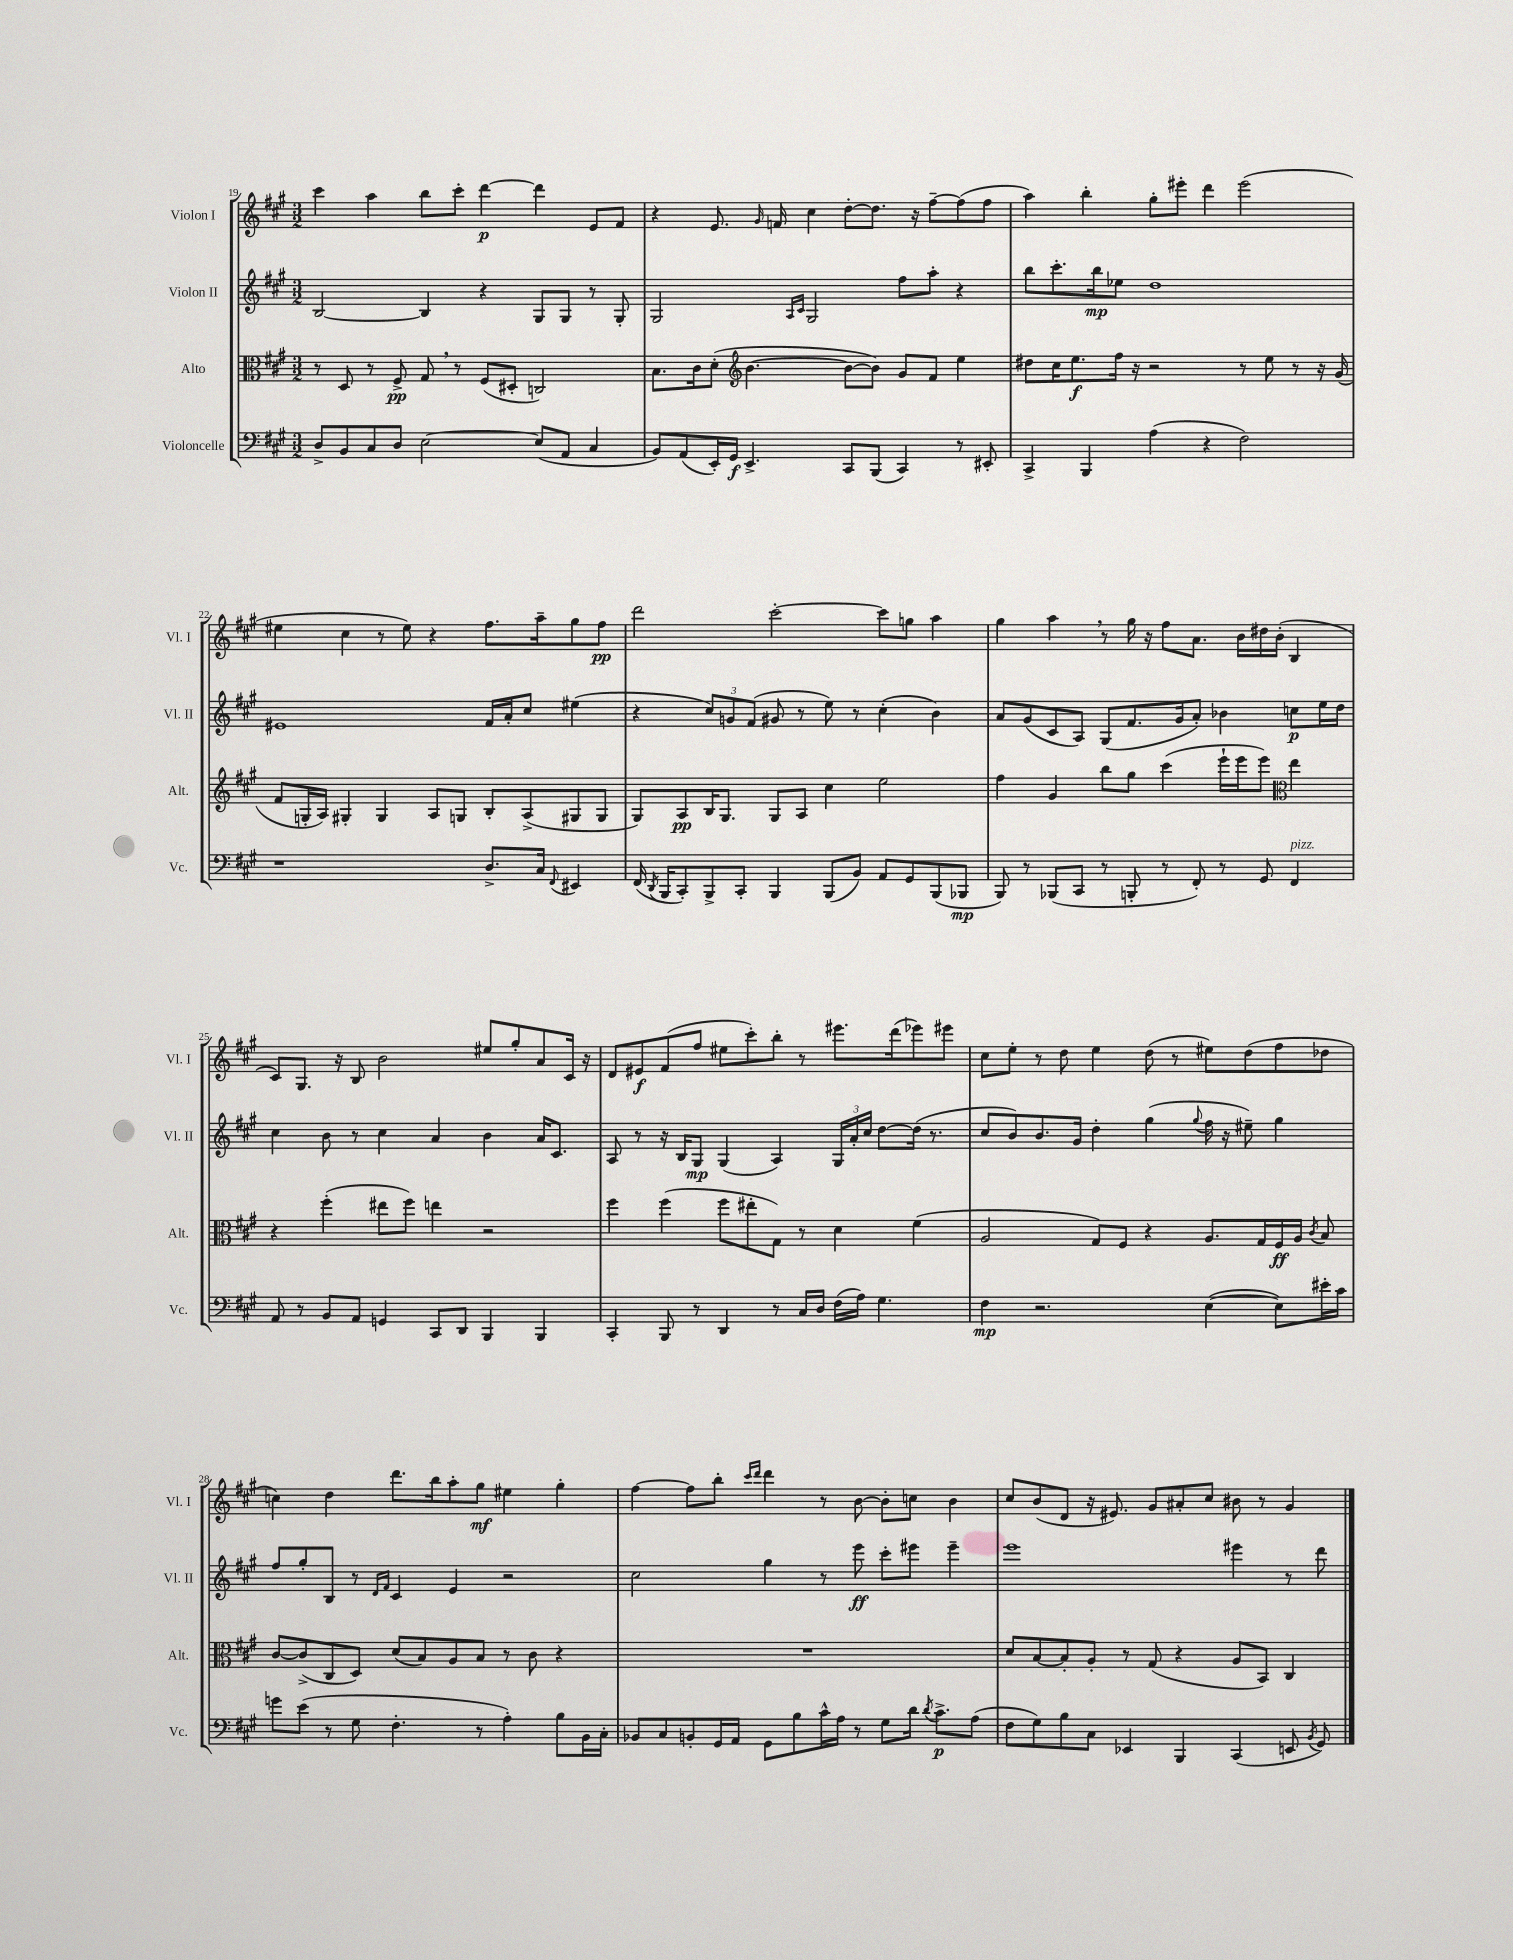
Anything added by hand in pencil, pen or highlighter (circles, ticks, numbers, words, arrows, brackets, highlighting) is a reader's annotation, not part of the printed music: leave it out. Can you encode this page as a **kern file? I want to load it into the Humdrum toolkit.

**kern	**kern	**kern	**kern
*staff4	*staff3	*staff2	*staff1
*clefF4	*clefC3	*clefG2	*clefG2
*k[f#c#g#]	*k[f#c#g#]	*k[f#c#g#]	*k[f#c#g#]
*M3/2	*M3/2	*M3/2	*M3/2
8D^/L	8r	[2B/	4ccc#\
8BB/	8D/	.	.
8C#/	8r	.	4aa\
8D/J	8F#^/	.	.
[2E\	8G#/	4B/]	8bb\L
.	8r	.	8ccc#'\J
.	(8F#/L	4r	[4ddd\
.	8D#'/J	.	.
(8E/]L	2C/)	8G#/L	4ddd\]
8AA/J	.	8G#/J	.
4C#/	.	8r	8e/L
.	.	8G#'/	8f#/J
=	=	=	=
8BB/L)	8.B\L	2G#/	4r
(8AA/	.	.	.
.	16c#\k	.	.
16EE'/L)	(8d'\J	.	8.e/
16GG#/JJ	.	.	.
*	*clefG2	*	*
4.EE^/	[4.b\	.	.
.	.	.	16qqg#/
.	.	.	16f/
.	.	16qqA/LL	.
.	.	16qqc#/JJ	.
.	.	2G#/	4cc#\
8CC#/L	8b\_L	.	[8dd'\L
(8BBB/J	8b\]J)	.	8.dd\]J
4CC#/)	8g#/L	8ff#\L	.
.	.	.	16r
.	8f#/J	8aa'\J	[8ff#~\L
8r	4ee\	4r	(8ff#\]
8EE#'/	.	.	8ff#\J
=	=	=	=
4CC#^/	8dd#\L	8bb\L	4aa\)
.	16cc#\K	8.ccc#'\	.
.	8.ee\	.	.
4BBB/	.	.	4bb'\
.	.	16bb\k	.
.	16ff#\Jk	8ee-\J	.
.	16r	.	.
(4A\	2r	1dd	8gg#'\L
.	.	.	8eee#'\J
4r	.	.	4ddd\
2F#\)	8r	.	(2eee#\
.	8ee\	.	.
.	8r	.	.
.	16r	.	.
.	(16g#/	.	.
=	=	=	=
1r	8f#/L	1e#	4ee#\
.	16G'/L	.	.
.	16A/JJ)	.	.
.	4G#'/	.	4cc#\
.	4G#/	.	8r
.	.	.	8ee#\)
.	8A/L	.	4r
.	8G/J	.	.
8.D^/L	8B'/L	16f#/LL	8.ff#\L
.	.	16a'/J	.
.	(8A^/	8cc#/J	.
16C#/Jk	.	.	16aa~\k
8qqFF#/	.	.	.
4EE#/	8G#/	(4ee#\	8gg#\
.	8G#/J	.	8ff#\J
=	=	=	=
(16FF#/	8G#/L)	4r	2ddd\
8qDD/	.	.	.
16BBB/LK	.	.	.
8CC#'/)	8A/	.	.
8BBB^/	16B/K	12cc#/L)	.
.	8.G#/J	.	.
.	.	12g/	.
8CC#'/J	.	.	.
.	.	(12f#/J	.
4BBB/	8G#/L	8g#/	[2ccc#'\
.	8A/J	8r	.
(8BBB/L	4cc#\	8ee\)	.
8BB/J)	.	8r	.
8AA/L	2ee\	(4cc#'\	8ccc#\]L
8GG#/	.	.	8gg\J
(8BBB/	.	4b\)	4aa\
8BBB-/J	.	.	.
=	=	=	=
8BBB/)	4ff#\	8a/L	4gg#\
8r	.	(8g#/	.
(8BBB-/L	4g#/	8c#/	4aa\
8CC#/J	.	8A/J)	.
8r	8bb\L	(8G#/L	8r
8BBB'/	8gg#\J	8.f#/	16gg#\
.	.	.	16r
8r	(4ccc#\	.	8ff#\L
.	.	16g#/k	.
8FF#'/)	.	8a'/J)	8.a\J
8r	16eee`\LL	4b-\	.
.	16eee\J	.	16b\LL
8GG#/	8eee\J)	.	16dd#\
.	.	.	(16b'\JJ
*	*clefC3	*	*
4FF#/	4ee\	8cc\L	4B/
.	.	16ee\L	.
.	.	16dd\JJ	.
=	=	=	=
8AA/	4r	4cc#\	8c#/L)
8r	.	.	8.G#/J
8BB/L	(4ff#'\	8b\	.
.	.	.	16r
8AA/J	.	8r	8B/
4GG/	8ee#\L	4cc#\	2b\
.	8ff#\J)	.	.
8CC#/L	4ee\	4a/	.
8DD/J	.	.	.
4BBB/	2r	4b\	8ee#/L
.	.	.	8gg#'/
4BBB/	.	16a/LK	8a/
.	.	8.c#/J	.
.	.	.	16c#/Jk
.	.	.	16r
=	=	=	=
4CC#'/	4ff#\	8A/	8d/L
.	.	8r	8e#/
8BBB/	(4ff#\	16r	(8f#/
.	.	16B/LK	.
8r	.	8G#/J	8ff#/J
4DD/	8ff#\L	(4G#/	8ee#\L
.	8ee#'\	.	8ccc#'\)
8r	8G#\J)	4A/)	8bb'\J
16C#/LL	8r	.	8r
16D/JJ	.	.	.
(16F#\LL	4d\	24G#/LL	8.eee#\L
.	.	24a'/	.
16A\JJ)	.	.	.
.	.	24cc#/JJ	.
4.G#\	.	[8dd\L	.
.	.	.	(16ddd\k
.	(4f#\	(16dd\]Jk	8eee-\)
.	.	8.r	.
.	.	.	8eee#\J
=	=	=	=
4F#\	2A/	8cc#/L	8cc#\L
.	.	8b/)	8ee'\J
2.r	.	8.b/	8r
.	.	.	8dd\
.	.	16g#/Jk	.
.	8G#/L)	4dd'\	4ee\
.	8F#/J	.	.
.	4r	(4gg#\	(8dd\
.	.	.	8r
.	.	8qqgg#/	.
([4E\	8.A/L	16ff#\	8ee#\L)
.	.	16r	.
.	.	8ee#~\)	(8dd\
.	16G#/L	.	.
8E\]L)	16F#/	4gg#\	8ff#\
.	16A/JJ	.	.
.	8qc#/	.	.
16e#'\L	8B/	.	8dd-\J
16c#\JJ	.	.	.
=	=	=	=
8g\L	[8c#/L	8ff#/L	4cc\)
(8e\J	(8c#^/]	8gg#'/	.
8r	8C#/	8B/J	4dd\
8G#\	8D/J)	8r	.
.	.	16qqd/LL	.
.	.	16qqf#/JJ	.
4.F#'\	(8d/L	4c#/	8.ddd\L
.	8B/)	.	.
.	.	.	16bb\k
.	8A/	4e/	8aa'\
8r	8B/J	.	8gg#\J
4A'\)	8r	2r	4ee#\
.	8c#\	.	.
8B\L	4r	.	4gg#'\
16BB\L	.	.	.
16C#'\JJ	.	.	.
=	=	=	=
8BB-/L	1.r	2cc#\	[4ff#\
8C#/	.	.	.
8BB'/	.	.	8ff#\]L
16GG#/L	.	.	8bb'\J
16AA/JJ	.	.	.
.	.	.	16qqccc#/LL
.	.	.	16qqddd/JJ
8GG#\L	.	4gg#\	4ddd\
8B\	.	.	.
16c#^^\L	.	8r	8r
16A\JJ	.	.	.
8r	.	8eee\	[8b\
8G#\L	.	8ccc#'\L	8b'\]L
16d\Jk	.	8eee#\J	8cc\J
8qd/	.	.	.
8.c#^\L	.	.	.
.	.	4eee#~\	4b\
(8A\J	.	.	.
=	=	=	=
8F#\L	8d/L	1eee	8cc#/L
8G#\)	[8B/	.	(8b/
8B\	8B'/]	.	8d/J
8C#\J	8A'/J	.	16r
.	.	.	8.e#/)
4EE-/	8r	.	.
.	(8G#/	.	8g#/L
4BBB/	4r	.	8a#'/
.	.	.	8cc#/J
(4CC#/	8A/L	4eee#\	8b#\
.	8BB/J)	.	8r
8EE/	4C#/	8r	4g#/
8qBB/	.	.	.
8GG#/)	.	8ddd\	.
==	==	==	==
*-	*-	*-	*-
